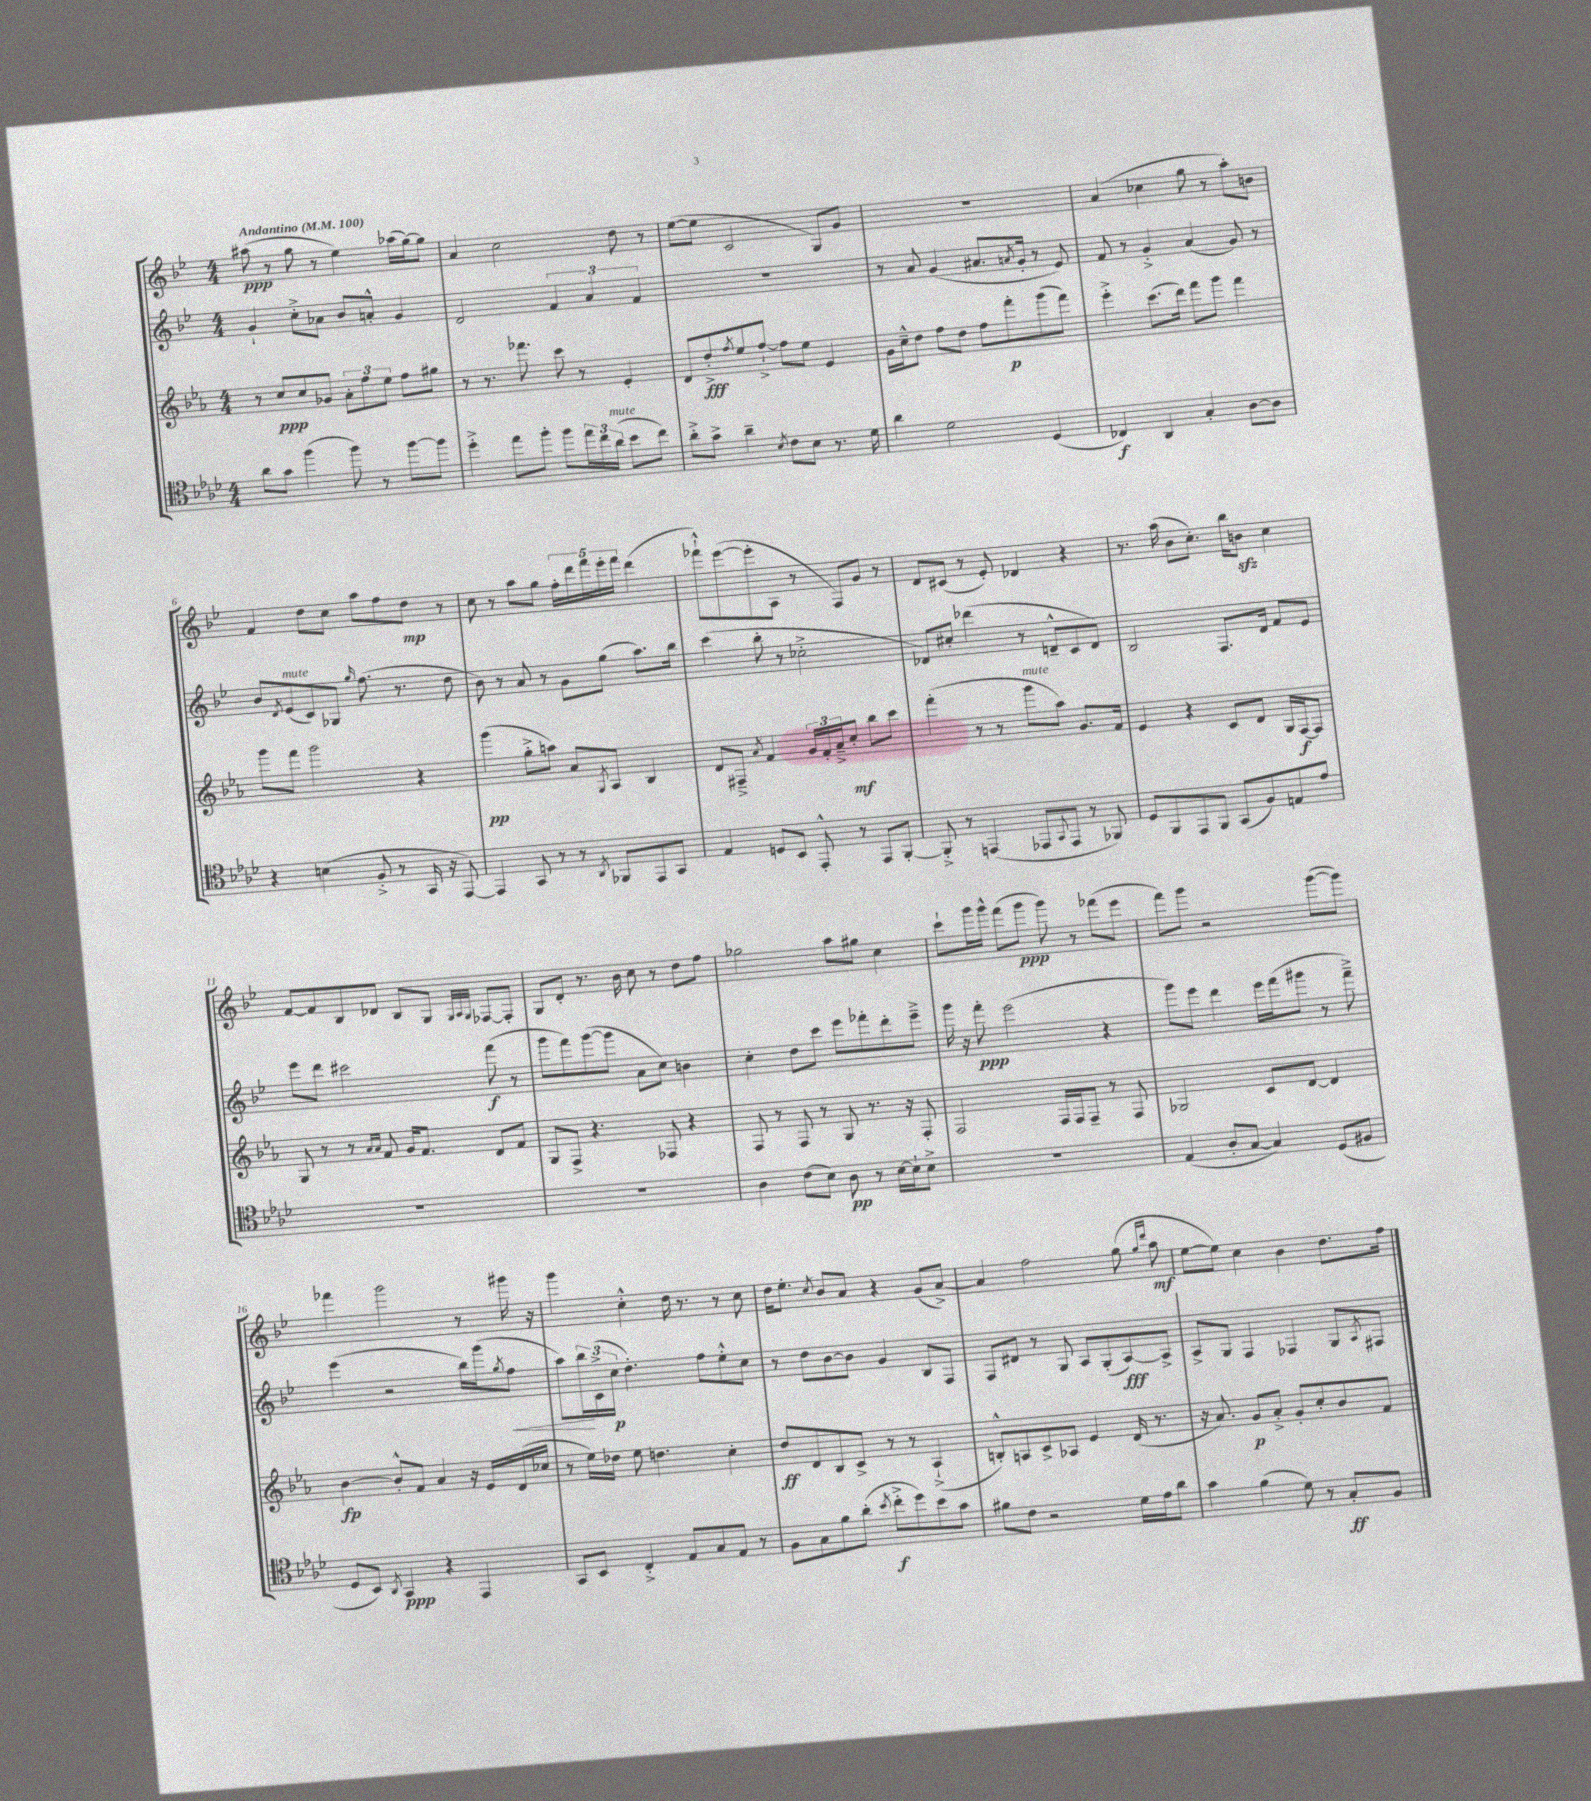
<<
\new StaffGroup <<
\new Staff = "s0" {
    \clef treble \key bes \major \numericTimeSignature \time 4/4 \tempo "Andantino" 4 = 100
    ais''8\ppp( r8 g''8 r8 ees''4) aes''16( g''16~) g''8 |
    a'4 c''2 d''8 r8 |
    ees''8~( ees''8 c'2 g8) g'8 |
    R1 |
    a'4( ces''4 g''8 r8 a''8-.) b'8 |
    f'4 d''8 c''8 a''8 f''8 d''8\mp r8 |
    c''8 r8 a''8 g''8 \tuplet 5/4 { f''16-. d'''16 f'''16 ees'''16-. f'''16 } d'''4( |
    fes'''8-!-^) ees'''8~( ees'''8-. a8 r8 f8) g'8 r8 |
    d'8 cis'8( r8 ees'8-.) des'4 r4 |
    r8. a''16( bes'8 c''8.-.) bes''16 b'8\sfz c''4 |
    f'8~ f'8 bes8 des'8 bes8 g8 \grace { g32 a32 g32 } fes8~ fes8-. |
    g8 d'8-. r8. bes'16 c''8 r8 d''8 f''8 |
    ges''2 a''8 gis''8 c''4 |
    c'''8-! g'''16 g'''16-^ f'''8( g'''8\ppp g'''8) r8 fes'''8( ees'''8 |
    f'''8) g'''8 r2 g'''8~( g'''8) |
    fes'''4 g'''2 r8 gis'''16 r16 |
    g'''4 c''4-.-^ d''16 r8. r8 c''8 |
    d''16 ees''8.-. \acciaccatura { c''8 } bes'8 a'8 r4 g'8( a'8~->) |
    a'4 f''2 g''8( \grace { g''16 d'''16 } a''8\mf |
    ees''8~ ees''8) c''4 bes'4 d''8. f''16 \bar "|." |
}
\new Staff = "s1" {
    \clef treble \key bes \major \numericTimeSignature \time 4/4
    g'4-! c''8-.-> aes'8 bes'8 a'8-.-^ g'4 |
    d'2 \tuplet 3/2 { f'4 a'4 f'4 } |
    R1 |
    r8 a'8 g'4( ais'8. \acciaccatura { a'8 } g'16-. r8 ees'8) |
    f'8 r8 g'4-.-> a'4( g'8) r8 |
    bes'8 \acciaccatura { d'8 } ees'8^\markup { \italic "mute" }( c'8) ges8 \grace { g''16 } f''8.( r8. d''8 |
    bes'8) r8 a'8 r8 g'8 g''8( a''8.) bes''16 |
    c'''4( bes''8-. r8 ces''2-.-> |
    des'8) cis''8-. des'''4( r8 d'8---^ c'8 d'8) |
    bes2 f8. d'16 f'8 ees'8 |
    ees'''8 d'''8 cis'''2 f'''8\f( r8 |
    g'''8 f'''8) g'''8~( g'''8 a'8 c''8) b'4 |
    c''4-. d''8 c'''8 ees'''8 fes'''8-. d'''8-. ees'''8---> |
    g'''16 r16 f'''8-.\ppp ees'''2( r4 |
    g'''8) ees'''8 d'''4 ees'''16 f'''16( gis'''8 r8 f'''8--->) |
    ees'''4( r2 bes''16) g'''16( \acciaccatura { g''8 } f''8\< |
    a''8) \tuplet 3/2 { bes''16\! c'16->( c''16\p } d''4.-.) f''8 ees''8-.-^ c''8 |
    r8 d''8 bes'8~ bes'8 g'4 bes8 f8 |
    f8 dis'8 r8 g8 a8 g8-.( a8~\fff) a8-> |
    a8-> g8 f4 fes4 g8 \acciaccatura { a8 } fis8 \bar "|." |
}
\new Staff = "s2" {
    \clef treble \key ees \major \numericTimeSignature \time 4/4
    r8 c''8\ppp c''8 ges'8 \tuplet 3/2 { aes'8-. f''8 ees''8 } f''8 gis''8 |
    r8 r8. fes'''8. c'''8 r8 ees'4-. |
    d'8 d''8-.->\fff \acciaccatura { f''8 } ees''8 f''8~-!-> f''8 ees''8 ees'4 |
    g'16 c''16---^ d''8 f''8 d''8 f''8 f'''8-.\p g'''8( f'''8) |
    ees'''4-.-> c'''8.( d'''16) f'''8 g'''8 f'''4 |
    g'''8 f'''8 g'''2 r4 |
    g'''4\pp( g''8-.-> a''8) aes'8 \acciaccatura { g8 } aes8 bes4 |
    d'8 fis8---> \acciaccatura { aes'8 } f'4 \tuplet 3/2 { g'16 f'16-. aes'16---> } c''8-.\mf bes''8 c'''8 |
    f'''4-.( r8 r8 g'''8^\markup { \italic "mute" } aes''8) g'8. f'16 |
    ees'4 r4 c'8 d'8 g16 f16~\f f8 |
    g8 r8 r8 \grace { aes'16 aes'16 } f'8 g'16 f'8. d'8 f'8 |
    g8 f8-> r4. fes8 r4 |
    f8 r8 f8 r8 g8 r8. r16 f8-. |
    f2 f16 f16 f8-- r8 f8 |
    ges2 c'8 d'8~ d'4 |
    bes'4~\fp bes'8-.-^ f'8 aes'4 r16 ees'16 d'16( ces''16 |
    r8 ees''16) des''16 ees''8 d''4. c''4-. |
    d''8\ff d'8 bes8 c'8-> r8 r8 aes4-!->( |
    b8-.-^) a8 c'8-> aes8 ees'4 d'16( r8. |
    r16 aes'8.) g'8\p aes'8-.-> g'8-. c''8-. bes'8 f'8 \bar "|." |
}
\new Staff = "s3" {
    \clef tenor \key aes \major \numericTimeSignature \time 4/4
    aes'8 g'8 f''4( f''8) r8 f''8~ f''8 |
    des''4-.-> ees''8 f''8-. f''8 \tuplet 3/2 { ees''16 c''16 aes'16^\markup { \italic "mute" }( } bes'8 c''8) |
    aes'8-.-> g'8-> aes'4-- \acciaccatura { bes8 } c'8 bes8 r8. des'16 |
    aes'4 des'2 des4( |
    ces4\f) aes,4 g4-. aes8~ aes8 |
    r4 b4( f8-.-> r8 g,16 r16 ees,8~) |
    ees,4 g,8 r8 r8 \acciaccatura { aes,8 } fes,8 ees,8 g,8 |
    ees4 d8 bes,8 ees,8-.-^ r8 ees,8 f,8~-. |
    f,8-.-> r8 e,4( ees,8 \appoggiatura { g,8 } ees,8 r8 fes,8) |
    des8 f,8 ees,8 f,8 g,8( f8) e8 ees'8 |
    R1 |
    R1 |
    aes4 c'8( bes8) aes8\pp r8 bes16~ bes16-! bes8-> |
    R1 |
    ees4( aes8-. g8~ g4) des8( fis8 |
    des8 bes,8) \acciaccatura { aes,8 } g,4\ppp r4 ees,4 |
    g,8 bes,8 c4-.-> ees8 g8 ees8 r8 |
    f8 g8 f'8 aes'8-.( \acciaccatura { bes'8 } c''8-.->\f des''8) bes'8 g'8 |
    fis'8 c'8 r2 des'16 ees'16 aes'8 |
    g'4 f'4( des'8) r8 g8-.\ff f8 \bar "|." |
}
>>
>>
